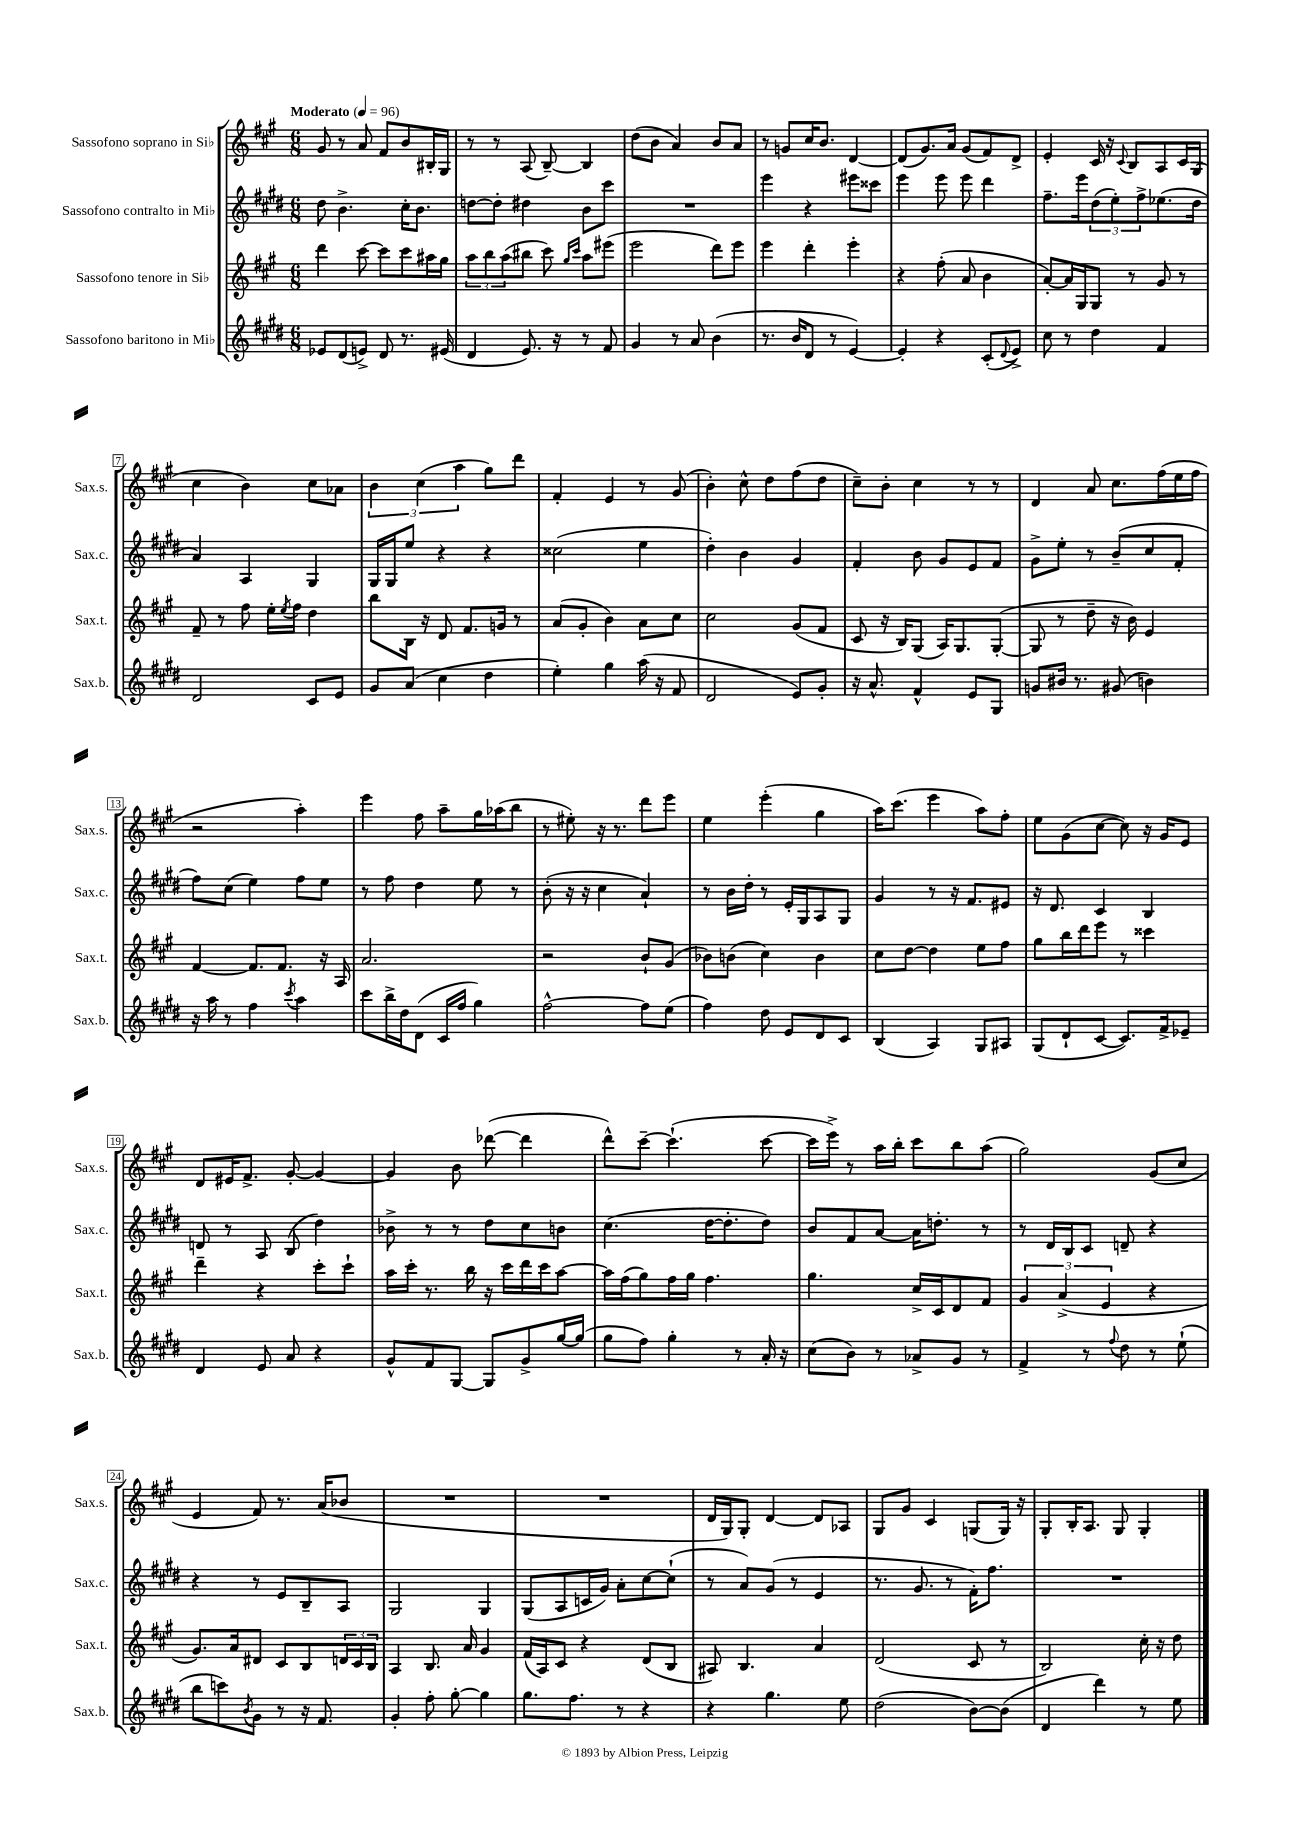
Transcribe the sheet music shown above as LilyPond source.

<<
\new StaffGroup <<
\new Staff = "s0" \with { instrumentName = "Sassofono soprano in Sib" shortInstrumentName = "Sax.s." } {
    \clef treble \key a \major \numericTimeSignature \time 6/8 \tempo "Moderato" 4 = 96
    gis'8 r8 a'8 fis'8 b'8 bis16-. gis16 |
    r8 r8 a8( b8~--) b4 |
    d''8( b'8 a'4) b'8 a'8 |
    r8 g'8 cis''16 b'8. d'4~ |
    d'8( gis'8.) a'16 gis'8( fis'8) d'8-> |
    e'4-. cis'16 r16 \appoggiatura { cis'8 } b8 a8 cis'16 gis16( |
    cis''4 b'4) cis''8 aes'8 |
    \tuplet 3/2 { b'4 cis''4( a''4 } gis''8) d'''8 |
    fis'4-. e'4 r8 gis'8( |
    b'4-.) cis''8-^ d''8 fis''8( d''8 |
    cis''8--) b'8-. cis''4 r8 r8 |
    d'4 a'8 cis''8. fis''16( e''16 fis''16 |
    r2 a''4-.) |
    e'''4 fis''8 a''8-- gis''16 aes''16( b''8 |
    r8 eis''8-.) r16 r8. d'''8 e'''8 |
    e''4 e'''4-.( gis''4 |
    a''16) cis'''8.( e'''4 a''8) fis''8-. |
    e''8 gis'8( cis''8~ cis''8) r16 gis'16 e'8 |
    d'8 eis'16 fis'8.-> gis'8~-. gis'4~ |
    gis'4 b'8 des'''8~( des'''4 |
    d'''8-^) cis'''8~-- cis'''4.-!( cis'''8~ |
    cis'''16 e'''16->) r8 a''16 b''16-. cis'''8 b''8 a''8( |
    gis''2) gis'8( cis''8 |
    e'4 fis'8) r8. a'16( bes'8 |
    R2. |
    R2. |
    d'16 gis16) gis8-. d'4~ d'8 aes8 |
    gis8 gis'8 cis'4 g8( g16) r16 |
    gis8-. b16-. a8. gis8 gis4-. \bar "|." |
}
\new Staff = "s1" \with { instrumentName = "Sassofono contralto in Mib" shortInstrumentName = "Sax.c." } {
    \clef treble \key e \major \numericTimeSignature \time 6/8
    dis''8 b'4.-> cis''16-. b'8. |
    d''8~ d''8-. dis''4 b'8 cis'''8 |
    R2. |
    e'''4 r4 eis'''8 cisis'''8 |
    e'''4 e'''8 e'''8 dis'''4 |
    fis''8.-- e'''16 \tuplet 3/2 { dis''8( e''8-.) fis''8-> } ees''8.( dis''16 |
    a'4) a4 gis4 |
    gis16 gis16 e''8 r4 r4 |
    cisis''2( e''4 |
    dis''4-.) b'4 gis'4 |
    fis'4-. b'8 gis'8 e'8 fis'8 |
    gis'8-> e''8-. r8 b'8--( cis''8 fis'8-. |
    fis''8) cis''8( e''4) fis''8 e''8 |
    r8 fis''8 dis''4 e''8 r8 |
    b'8-.( r16 r16 cis''4 a'4-!) |
    r8 b'16 dis''16-. r8 e'16-. gis16 a8 gis8 |
    gis'4 r8 r16 fis'8. eis'8 |
    r16 dis'8. cis'4 b4 |
    d'8 r8 a8 b8( dis''4) |
    bes'8-> r8 r8 dis''8 cis''8 b'8 |
    cis''4.( dis''16~ dis''8.-. dis''8) |
    b'8 fis'8 a'8~ a'16 d''8.-. r8 |
    r8 dis'16 b16 cis'8 d'8-- r4 |
    r4 r8 e'8 b8-- a8 |
    gis2 gis4 |
    gis8( a8 c'16 gis'16) a'8-. cis''8~ cis''8-!( |
    r8 a'8) gis'8( r8 e'4 |
    r8. gis'8. r8 fis'16-.) fis''8. |
    R2. \bar "|." |
}
\new Staff = "s2" \with { instrumentName = "Sassofono tenore in Sib" shortInstrumentName = "Sax.t." } {
    \clef treble \key a \major \numericTimeSignature \time 6/8
    d'''4 cis'''8~ cis'''8 cis'''8 ais''16 gis''16 |
    \tuplet 3/2 { a''8 b''8 a''8( } bis''8 cis'''8) \grace { gis''16 cis'''16 } a''8 eis'''8( |
    e'''2 d'''8) e'''8 |
    e'''4 d'''4-. e'''4-. |
    r4 fis''8-.( a'8 b'4 |
    a'8~-.) a'16 gis16 gis8 r8 gis'8 r8 |
    fis'8-- r8 fis''8 e''16-. \acciaccatura { e''8 } fis''16 d''4 |
    b''8 b16 r16 d'8 fis'8. g'16 r8 |
    a'8( gis'8-. b'4) a'8 cis''8 |
    cis''2 gis'8( fis'8 |
    cis'8 r16 b16) gis8( a16) gis8. gis8~-.( |
    gis8 r8 d''8-- r16 b'16) e'4 |
    fis'4~ fis'8. fis'8. r16 a16 |
    a'2. |
    r2 b'8-! gis'8( |
    bes'8) b'8( cis''4) b'4 |
    cis''8 d''8~ d''4 e''8 fis''8 |
    gis''8 b''16 d'''16 e'''8 r8 cisis'''4 |
    d'''4-- r4 cis'''8-. cis'''8-! |
    a''16 cis'''16-. r8. b''16 r16 cis'''16 d'''16 cis'''16 a''8~ |
    a''16 fis''16( gis''8) fis''16 gis''16 fis''4. |
    gis''4. cis''16-> cis'16 d'8 fis'8 |
    \tuplet 3/2 { gis'4 a'4->( e'4 } r4 |
    gis'8.) a'16 dis'8 cis'8 b8 \tuplet 3/2 { d'16 cis'16 b16 } |
    a4 b8. a'16 gis'4 |
    fis'16( a16) cis'8 r4 d'8( b8 |
    ais8) b4. a'4 |
    d'2( cis'8 r8 |
    b2) cis''16-. r16 d''8 \bar "|." |
}
\new Staff = "s3" \with { instrumentName = "Sassofono baritono in Mib" shortInstrumentName = "Sax.b." } {
    \clef treble \key e \major \numericTimeSignature \time 6/8
    ees'8 dis'8( e'8->) dis'8 r8. eis'16( |
    dis'4 e'8.) r16 r8 fis'8 |
    gis'4 r8 a'8 b'4( |
    r8. b'16 dis'8 r8 e'4~) |
    e'4-. r4 cis'8-.( \appoggiatura { dis'8 } e'8->) |
    cis''8 r8 dis''4 fis'4 |
    dis'2 cis'8 e'8 |
    gis'8 a'8( cis''4 dis''4 |
    e''4-.) gis''4 a''16( r16 fis'8 |
    dis'2 e'8) gis'8-. |
    r16 a'8.-^ fis'4-^ e'8 gis8 |
    g'8 bis'16 r8. gis'8( b'4) |
    r16 a''16 r8 fis''4 \acciaccatura { cis'''8 } a''4 |
    cis'''8 b''16-> dis''16 dis'8( cis'16 fis''16 gis''4) |
    fis''2~-^ fis''8 e''8( |
    fis''4) dis''8 e'8 dis'8 cis'8 |
    b4( a4) gis8 ais8 |
    gis8( dis'8-! cis'8~ cis'8.) fis'16-> ees'8-- |
    dis'4 e'8 a'8 r4 |
    gis'8-^ fis'8 gis8~ gis8 gis'8-> gis''16~ gis''16( |
    gis''8 fis''8) gis''4-. r8 a'16-. r16 |
    cis''8( b'8) r8 aes'8-> gis'8 r8 |
    fis'4-> r8 \appoggiatura { fis''8 } dis''8 r8 e''8-!( |
    b''8 c'''8) \acciaccatura { b'8 } gis'8 r8 r16 fis'8. |
    gis'4-. fis''8-. gis''8~-. gis''4 |
    gis''8. fis''8. r8 r4 |
    r4 gis''4. e''8 |
    dis''2( b'8~) b'8( |
    dis'4 dis'''4) r8 e''8 \bar "|." |
}
>>
>>
\layout { \context { \Score \override BarNumber.stencil = #(make-stencil-boxer 0.1 0.3 ly:text-interface::print) } }
